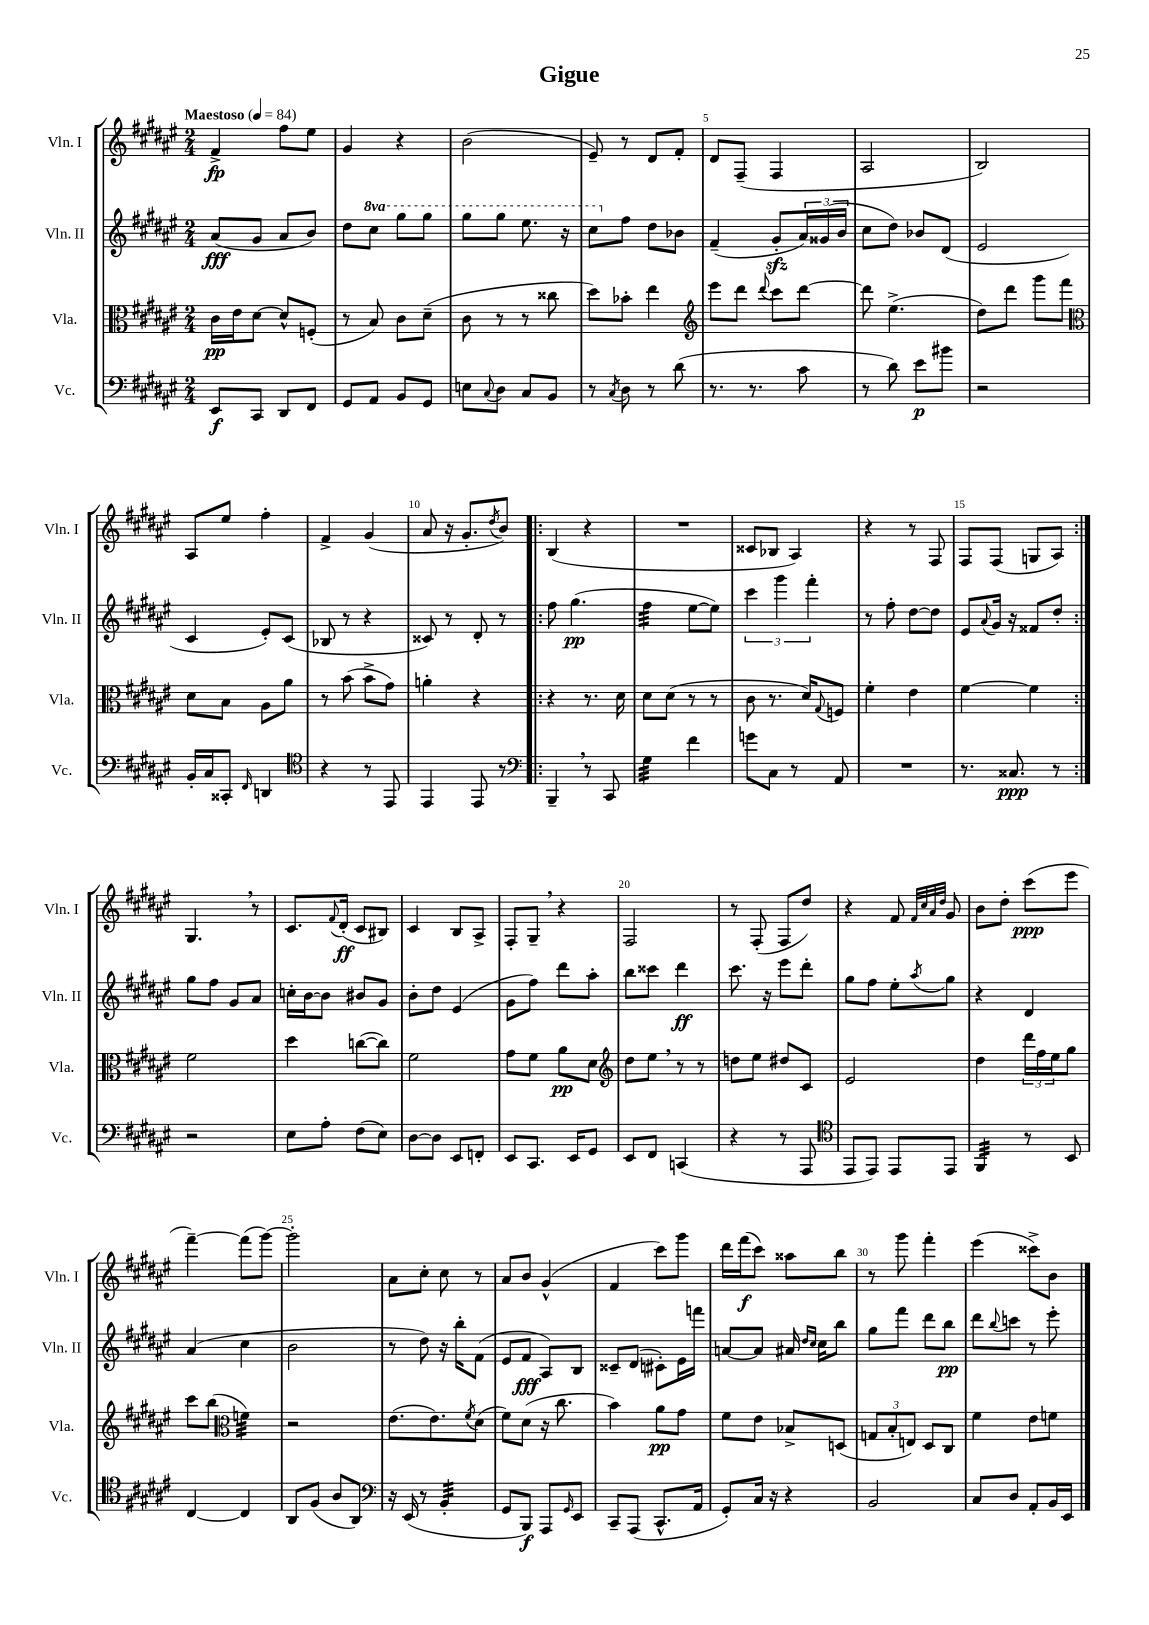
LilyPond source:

\header { title = "Gigue" }
<<
\new StaffGroup <<
\new Staff = "s0" \with { instrumentName = "Vln. I" shortInstrumentName = "Vln. I" } {
    \clef treble \key fis \major \numericTimeSignature \time 2/4 \tempo "Maestoso" 4 = 84
    fis'4->\fp fis''8 eis''8 |
    gis'4 r4 |
    b'2( |
    eis'8--) r8 dis'8 fis'8-. |
    dis'8 fis8--( fis4 |
    ais2 |
    b2) |
    ais8 eis''8 fis''4-. |
    fis'4-> gis'4( |
    ais'8 r16 gis'8.-. \acciaccatura { dis''8 } b'8) |
    \repeat volta 2 { b4( r4 |
    R2 |
    cisis'8 bes8 ais4) |
    r4 r8 fis8 |
    fis8 fis8( g8 ais8) | }
    gis4. \breathe r8 |
    cis'8. \appoggiatura { fis'8 } dis'16-.\ff( cis'8 bis8) |
    cis'4 b8 ais8-> |
    fis8-. gis8-- \breathe r4 |
    fis2 |
    r8 fis8-.( fis8 dis''8) |
    r4 fis'8 \grace { fis'32 cis''32 ais'32 dis''32 } gis'8 |
    b'8 dis''8-. cis'''8\ppp( eis'''8 |
    fis'''4~--) fis'''8( gis'''8~) |
    gis'''2-. |
    ais'8 cis''8-. cis''8 r8 |
    ais'8 b'8 gis'4-^( |
    fis'4 cis'''8) gis'''8 |
    dis'''16 fis'''16\f( cis'''8) aisis''8 b''8 |
    r8 gis'''8 fis'''4-. |
    eis'''4( cisis'''8->) b'8 \bar "|." |
}
\new Staff = "s1" \with { instrumentName = "Vln. II" shortInstrumentName = "Vln. II" } {
    \clef treble \key fis \major \numericTimeSignature \time 2/4 \set Staff.ottavationMarkups = #ottavation-simple-ordinals
    ais'8\fff( gis'8 ais'8 b'8) |
    dis''8 \ottava #1 cis'''8 gis'''8 gis'''8 |
    gis'''8 gis'''8 eis'''8. r16 |
    cis'''8 \ottava #0 fis''8 dis''8 bes'8 |
    fis'4--( gis'8-.\sfz \tuplet 3/2 { ais'16) gisis'16( b'16 } |
    cis''8 dis''8) bes'8 dis'8( |
    eis'2 |
    cis'4 eis'8-.) cis'8( |
    bes8 r8 r4 |
    cisis'8) r8 dis'8-. r8 |
    \repeat volta 2 { fis''8 gis''4.\pp( |
    fis''4:32 eis''8~ eis''8) |
    \tuplet 3/2 { cis'''4 gis'''4 fis'''4-. } |
    r8 fis''8-. dis''8~ dis''8 |
    eis'8 \appoggiatura { ais'8 } gis'16 r16 fisis'8 dis''8-. | }
    gis''8 fis''8 gis'8 ais'8 |
    c''16-. b'16~ b'8 bis'8 gis'8 |
    b'8-. dis''8 eis'4( |
    gis'8 fis''8) dis'''8 ais''8-. |
    b''8 cisis'''8 dis'''4\ff |
    cis'''8. r16 eis'''8 dis'''8-. |
    gis''8 fis''8 eis''8-. \acciaccatura { ais''8 } gis''8 |
    r4 dis'4 |
    ais'4( cis''4 |
    b'2 |
    r8 dis''8) r16 b''16-. fis'8( |
    eis'8 fis'8\fff ais8) b8 |
    cisis'8-- dis'8( cis'8-.) eis'16 f'''16 |
    a'8~ a'8 ais'16 \grace { dis''16 cis''16 } cis''16 b''8 |
    gis''8 fis'''8 dis'''8 b''8\pp |
    dis'''8 \appoggiatura { b''8 } c'''8 r8 eis'''8-. \bar "|." |
}
\new Staff = "s2" \with { instrumentName = "Vla." shortInstrumentName = "Vla." } {
    \clef alto \key fis \major \numericTimeSignature \time 2/4
    cis'16\pp eis'16 dis'8~ dis'8-^ f8-.( |
    r8 b8) cis'8 dis'8--( |
    cis'8 r8 r8 cisis''8 |
    dis''8) bes'8-. eis''4 |
    \clef treble eis'''8 dis'''8 \appoggiatura { dis'''8 } cis'''8 dis'''8~ |
    dis'''8 eis''4.->( |
    dis''8) dis'''8 gis'''8 fis'''8 |
    \clef alto dis'8 b8 ais8 ais'8 |
    r8 b'8( b'8-> gis'8) |
    a'4-. r4 |
    \repeat volta 2 { r4 r8. dis'16 |
    dis'8 dis'8( r8 r8 |
    cis'8 r8. dis'16) \appoggiatura { gis8 } f8 |
    fis'4-. eis'4 |
    fis'4~ fis'4 | }
    fis'2 |
    dis''4 c''8~( c''8) |
    fis'2 |
    gis'8 fis'8 ais'8\pp dis'8 |
    \clef treble dis''8 eis''8 \breathe r8 r8 |
    d''8 eis''8 dis''8 cis'8 |
    eis'2 |
    dis''4 \tuplet 3/2 { dis'''16 fis''16 eis''16 } gis''8 |
    cis'''8 b''8( \clef alto f'4:32) |
    r2 |
    eis'8.( eis'8.) \acciaccatura { fis'8 } dis'8( |
    fis'8) dis'8( r16 cis''8. |
    b'4) ais'8\pp gis'8 |
    fis'8 eis'8 bes8-> d8( |
    \tuplet 3/2 { g8 b8-. e8) } dis8 cis8 |
    fis'4 eis'8 f'8 \bar "|." |
}
\new Staff = "s3" \with { instrumentName = "Vc." shortInstrumentName = "Vc." } {
    \clef bass \key fis \major \numericTimeSignature \time 2/4
    eis,8\f cis,8 dis,8 fis,8 |
    gis,8 ais,8 b,8 gis,8 |
    e8 \appoggiatura { cis8 } dis8 cis8 b,8 |
    r8 \acciaccatura { cis8 } dis8 r8 dis'8( |
    r8. r8. cis'8 |
    r8 dis'8) eis'8\p bis'8 |
    r2 |
    b,16-. cis16 cisis,8-. \grace { fis,16 } d,4 |
    \clef tenor r4 r8 eis,8 |
    eis,4 eis,8 r8 |
    \repeat volta 2 { \clef bass b,,4-- \breathe r8 cis,8 |
    gis4:32 fis'4 |
    g'8 cis8 r8 ais,8 |
    R2 |
    r8. cisis8.\ppp r8 | }
    r2 |
    eis8 ais8-. fis8( eis8) |
    dis8~ dis8 eis,8 f,8-. |
    eis,8 cis,8. eis,16 gis,8 |
    eis,8 fis,8 c,4( |
    r4 r8 ais,,8 |
    \clef tenor eis,8 eis,8) eis,8 eis,8 |
    fis,4:32 r8 b,8 |
    cis4~ cis4 |
    ais,8 fis8( ais8 ais,8) |
    \clef bass r16 eis,16( r8 b,4:32-. |
    gis,8 b,,8\f) ais,,8 \grace { gis,16 } eis,8 |
    cis,8-- ais,,8( cis,8.-^ ais,16 |
    gis,8-.) cis16 r16 r4 |
    b,2 |
    cis8 dis8 ais,8-. b,16 eis,16 \bar "|." |
}
>>
>>
\layout { \context { \Score \override BarNumber.break-visibility = ##(#f #t #t) barNumberVisibility = #(every-nth-bar-number-visible 5) } }
